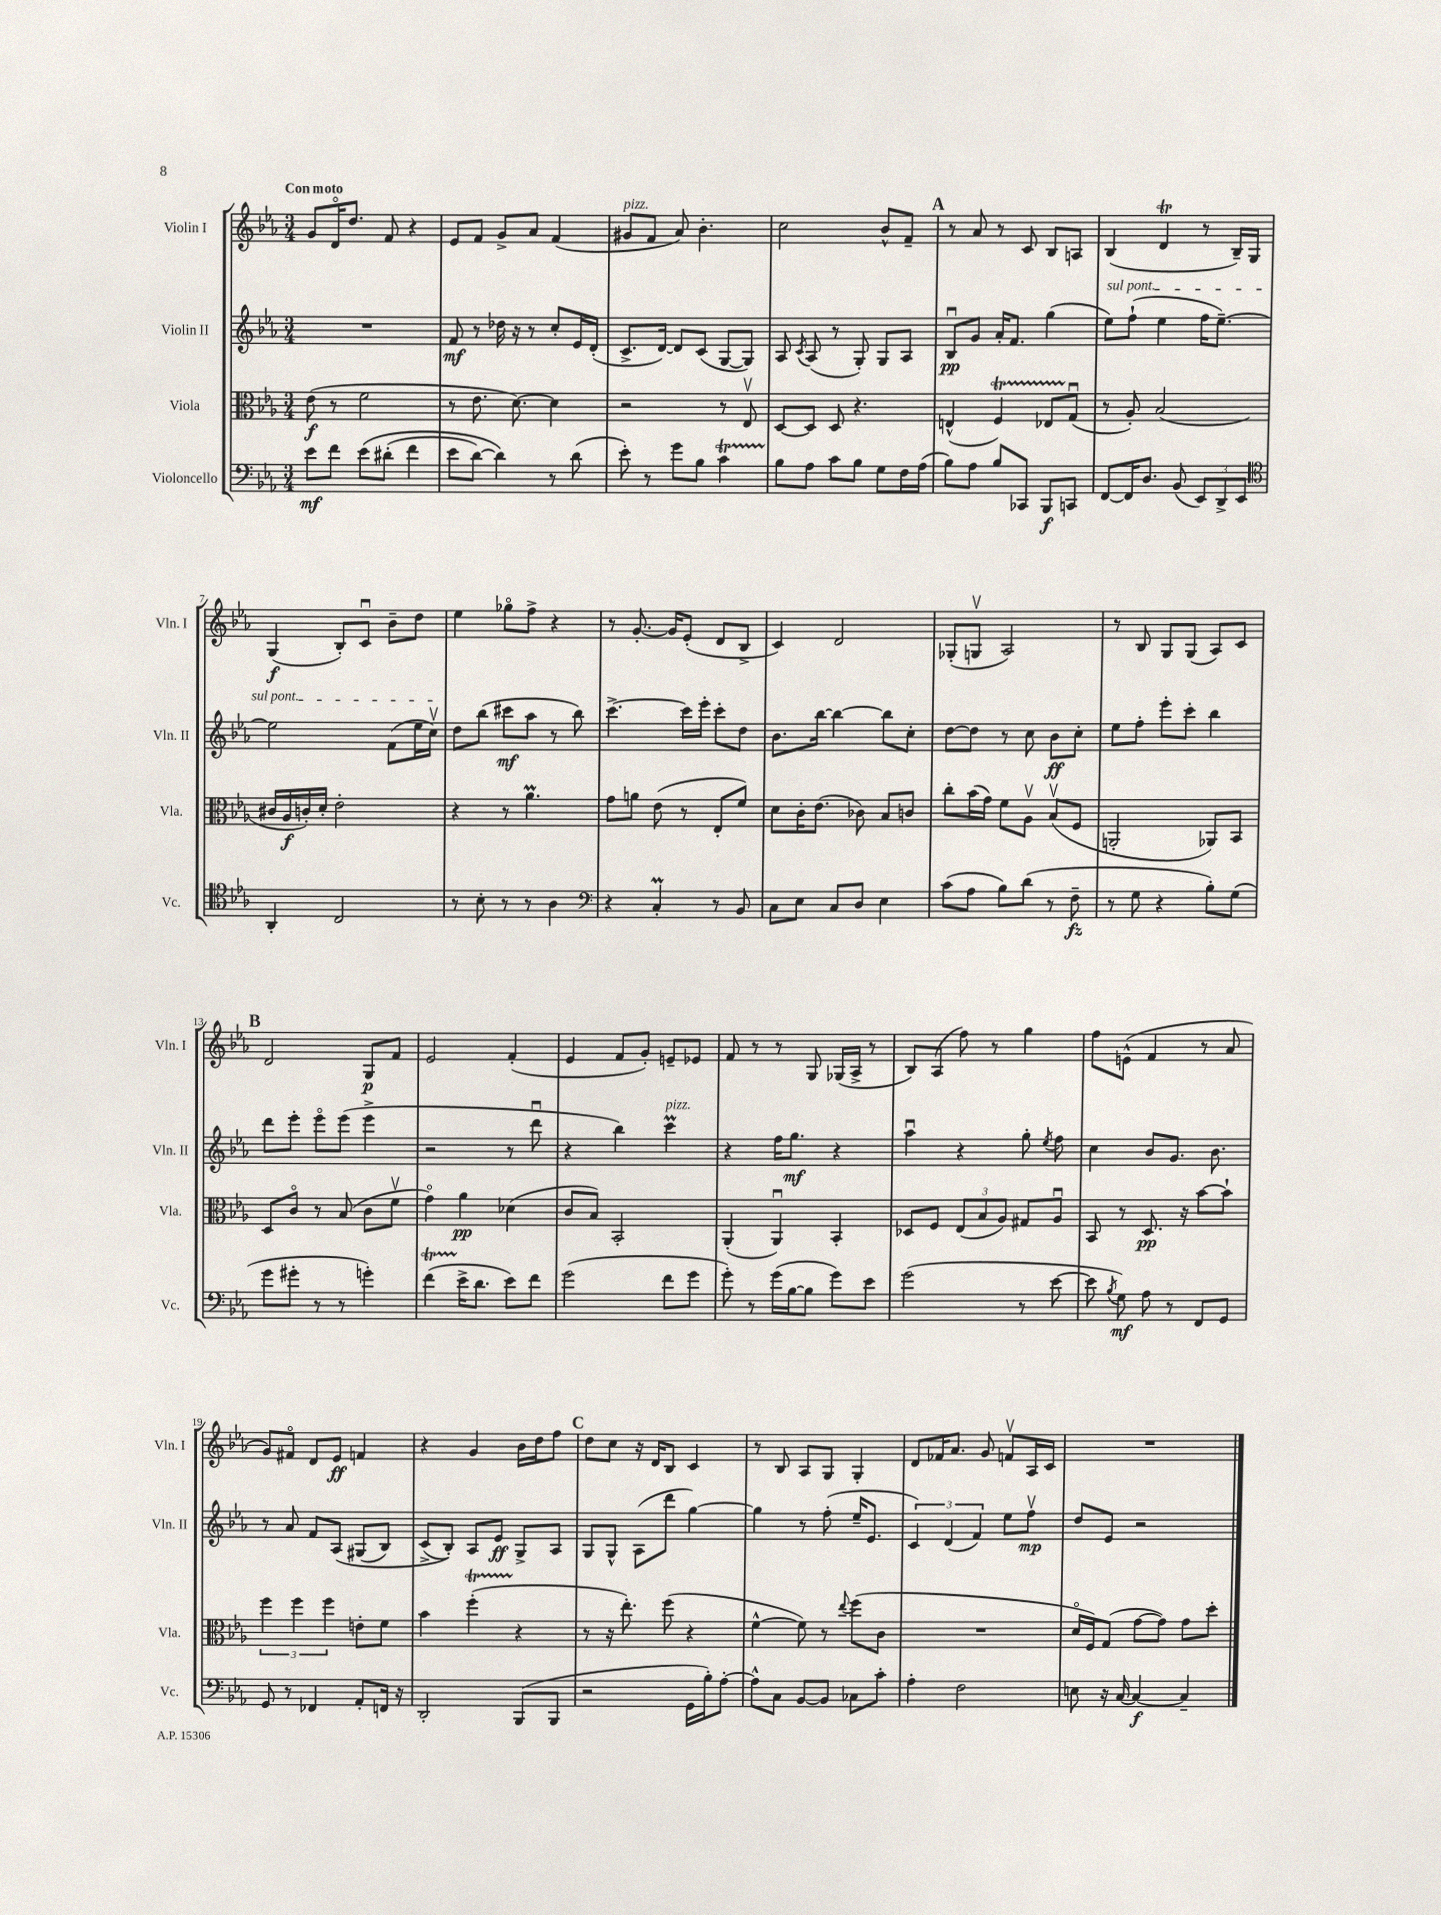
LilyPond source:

<<
\new StaffGroup <<
\new Staff = "s0" \with { instrumentName = "Violin I" shortInstrumentName = "Vln. I" } {
    \clef treble \key ees \major \numericTimeSignature \time 3/4 \tempo "Con moto"
    \autoBeamOff g'8[ d'16\flageolet d''8.] f'8 r4 |
    ees'8[ f'8] g'8[-> aes'8] f'4( |
    gis'8[^\markup { \italic "pizz." } f'8] aes'8) bes'4.-. |
    c''2 bes'8[-^ f'8]-- |
    \mark \markup { \bold "A" } r8 aes'8 r8 c'8 bes8[ a8] |
    bes4( d'4\trill r8 bes16[--) g16] |
    g4\f( bes8[-.) c'8]\downbow bes'8[-- d''8] |
    ees''4 ges''8[\flageolet f''8]-> r4 |
    r8 g'8.~-. g'16[ ees'8]-.( d'8[ bes8]-> |
    c'4) d'2 |
    ges8[-.( g8]\upbow aes2) |
    r8 bes8 g8[ g8]( aes8[) c'8] |
    \mark \markup { \bold "B" } d'2 g8[\p f'8] |
    ees'2 f'4-.( |
    ees'4 f'8[ g'8]-.) e'8[-- ees'8] |
    f'8 r8 r8 g8 ges16[( aes16]-> r8 |
    bes8[) aes8]( f''8) r8 g''4 |
    f''8[ e'8]-^( f'4 r8 aes'8 |
    g'8[) fis'8]\flageolet d'8[ ees'8]\ff f'4 |
    r4 g'4 bes'16[ d''16 f''8] |
    \mark \markup { \bold "C" } d''8[ c''8] r16 d'16[ bes8] c'4 |
    r8 bes8 aes8[ g8] g4-. |
    d'8[ fes'16 aes'8.] g'8 f'8[\upbow aes16 c'16] |
    R2. \bar "|." |
}
\new Staff = "s1" \with { instrumentName = "Violin II" shortInstrumentName = "Vln. II" } {
    \clef treble \key ees \major \numericTimeSignature \time 3/4
    \autoBeamOff R2. |
    f'8\mf r8 des''16 r16 r8 c''8[-. ees'16 d'16]-.( |
    c'8.[-> d'16]~) d'8[ c'8]( g8[~ g8]) |
    aes8 \acciaccatura { c'8 } aes8( r8 g8-.) g8[ aes8] |
    \mark \markup { \bold "A" } bes8[\downbow\pp g'8] aes'16[-. f'8.] g''4( |
    \once \override TextSpanner.bound-details.left.text = \markup { \italic "sul pont." } ees''8[\startTextSpan) f''8]-!( ees''4 f''16[ ees''8.]~--) |
    ees''2 f'8[( ees''16 c''16]\upbow\stopTextSpan) |
    d''8[ bes''8]( cis'''8[\mf aes''8] r8 bes''8) |
    c'''4.~-> c'''16[ ees'''16]-. c'''8[-. d''8] |
    bes'8.[ bes''16]~ bes''4~ bes''8[ c''8]-. |
    d''8[~ d''8] r8 c''8 bes'8[\ff c''8]-. |
    ees''8[ f''8]-. ees'''8[-. c'''8]-. bes''4 |
    \mark \markup { \bold "B" } d'''8[ ees'''8]-. ees'''8[\flageolet ees'''8]( ees'''4-> |
    r2 r8 d'''8\downbow |
    r4 bes''4) c'''4\prall^\markup { \italic "pizz." } |
    r4 f''16[ g''8.]\mf r4 |
    aes''4\downbow r4 g''8-. \acciaccatura { ees''8 } f''8 |
    c''4 bes'8[ g'8.] bes'8. |
    r8 aes'8 f'8[ aes8]\( gis8[( bes8]) |
    c'8[->( bes8]-.)\) aes8[ ees'8]\ff g8[-> aes8] |
    \mark \markup { \bold "C" } g8[ g8]-^ aes8[( d'''8] g''4~) |
    g''4 r8 f''8-.( ees''16[-- ees'8.] |
    \tuplet 3/2 { c'4) d'4( f'4) } ees''8[ f''8]\upbow\mp |
    d''8[ ees'8] r2 \bar "|." |
}
\new Staff = "s2" \with { instrumentName = "Viola" shortInstrumentName = "Vla." } {
    \clef alto \key ees \major \numericTimeSignature \time 3/4
    \autoBeamOff ees'8\f( r8 f'2 |
    r8 ees'8. d'8.~) d'4 |
    r2 r8 ees8\upbow |
    d8[~ d8] d8 r4. |
    \mark \markup { \bold "A" } e4-^( f4\startTrillSpan) ees8[ g8]\downbow\stopTrillSpan( |
    r8 aes8-.) bes2( |
    cis'16[ aes16\f c'16-.) d'16]-. ees'2-. |
    r4 r8 aes'4.\prall |
    g'8[ a'8] ees'8( r8 ees8[-. f'8]) |
    d'8[ c'16-. ees'8.]( ces'8) bes8[ c'8] |
    c''8[-. bes'16( g'16]) f'8[ aes8]\upbow bes8[\upbow( f8] |
    a,2-. aes,8[) bes,8] |
    \mark \markup { \bold "B" } d8[ c'8]\flageolet r8 bes8( c'8[ f'8]\upbow |
    g'4\flageolet) aes'4\pp des'4( |
    c'8[ bes8]) bes,2-. |
    aes,4-.( aes,4\downbow) bes,4-. |
    des8[ f8] \tuplet 3/2 { ees8[( bes8 aes8]) } gis8[ aes8]\downbow |
    bes,8 r8 d8.\pp r16 bes'8[~ bes'8]-! |
    \tuplet 3/2 { f''4 f''4 f''4 } e'8[-. f'8] |
    bes'4 f''4-.\startTrillSpan( r4\stopTrillSpan |
    \mark \markup { \bold "C" } r8 r16 ees''8.-.) f''8( r4 |
    f'4~-^ f'8) r8 \appoggiatura { ees''8 } f''8[( c'8] |
    R2. |
    d'16[\flageolet f16) g8]( g'8[~ g'8]) g'8[ d''8]-. \bar "|." |
}
\new Staff = "s3" \with { instrumentName = "Violoncello" shortInstrumentName = "Vc." } {
    \clef bass \key ees \major \numericTimeSignature \time 3/4
    \autoBeamOff ees'8[\mf f'8] ees'8[\( dis'8]-.( f'4 |
    ees'8[ d'8]~) d'4\) r8 d'8( |
    ees'8-.) r8 g'8[ bes8] c'4\startTrillSpan |
    bes8[\stopTrillSpan aes8] c'8[ bes8] g8[ f16 aes16]( |
    \mark \markup { \bold "A" } bes8[) aes8] bes8[ ces,8] bes,,8[\f c,8] |
    f,8[~ f,16 d8.] bes,8( \tuplet 3/2 { ees,8[) d,8-> ees,8] } |
    \clef tenor aes,4-. c2 |
    r8 bes8-. r8 r8 aes4 |
    \clef bass r4 c4-.\prall r8 bes,8 |
    c8[ ees8] c8[ d8] ees4 |
    c'8[( aes8] bes8[) d'8]( r8 f8--\fz |
    r8 g8 r4 bes8[-.) g8]( |
    \mark \markup { \bold "B" } g'8[ gis'8]-. r8 r8 g'4-.) |
    f'4\startTrillSpan( ees'16[->\stopTrillSpan d'8.] ees'8[) f'8] |
    g'2( f'8[ g'8] |
    g'8-.) r8 g'16[( bes16~ bes8] g'8[) ees'8] |
    g'2( r8 ees'8~ |
    ees'8 \acciaccatura { bes8 } g8\mf) aes8 r8 f,8[ g,8] |
    g,8 r8 fes,4 aes,8[-. f,16] r16 |
    d,2-. bes,,8[( bes,,8] |
    \mark \markup { \bold "C" } r2 g,16[ bes16-.) aes8]~-. |
    aes8[-^ c8] bes,8[~ bes,8] ces8[ c'8]-. |
    aes4-. f2 |
    e8 r16 c16~ c4~\f c4-- \bar "|." |
}
>>
>>
